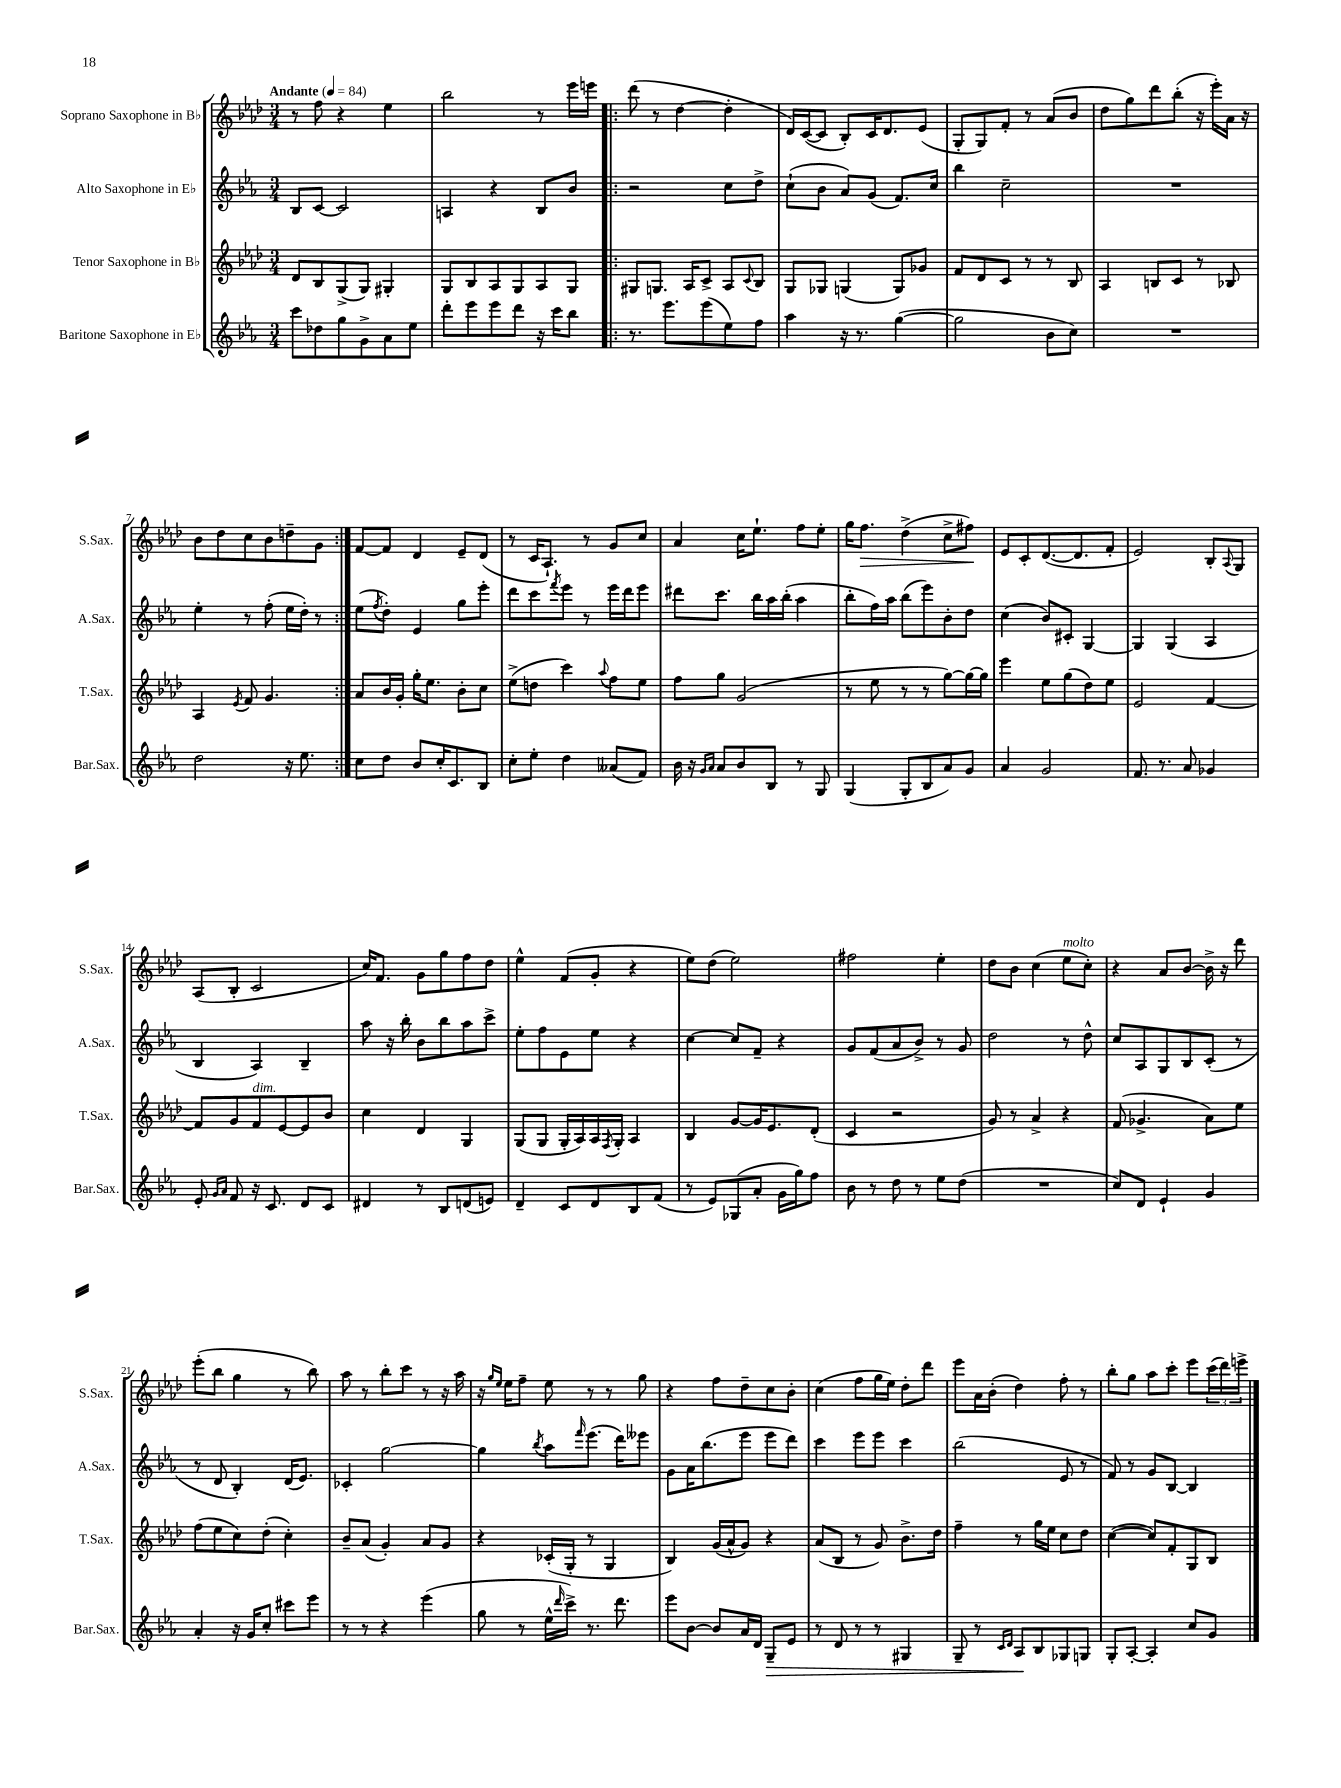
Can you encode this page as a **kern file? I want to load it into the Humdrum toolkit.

**kern	**kern	**kern	**kern
*staff4	*staff3	*staff2	*staff1
*clefG2	*clefG2	*clefG2	*clefG2
*k[b-e-a-]	*k[b-e-a-d-]	*k[b-e-a-]	*k[b-e-a-d-]
*M3/4	*M3/4	*M3/4	*M3/4
*MM84	*MM84	*MM84	*MM84
8ccc\L	8d-/L	8B-/L	8r
8dd-\	8B-/	[8c/J	8ff\
8gg\	(8G^/	2c/]	4r
8g^\	8G/J)	.	.
8a-\	4G#'/	.	4ee-\
8ee-\J	.	.	.
=	=	=	=
8ddd'\L	8G/L	4A/	2bb-\
8eee-\	8B-/	.	.
8eee-\	8A-/	4r	.
8ddd\J	8G/	.	.
16r	8A-/	8B-/L	8r
16ccc\LK	.	.	.
8bb-\J	8G/J	8b-/J	16eee-\LL
.	.	.	16eee\JJ
=!|:	=!|:	=!|:	=!|:
8.r	8G#/L	2r	(8ddd-\
.	8.G/J	.	8r
8.eee-\L	.	.	.
.	.	.	[4dd-\
.	16A-/LK	.	.
(8eee-\	8c^/J	.	.
8ee-\)	8A-/L	8cc\L	4dd-'\]
.	8qqc/	.	.
8ff\J	8B-/J	8dd^\J	.
=	=	=	=
4aa-\	8G/L	(8cc`\L	16d-/LL)
.	.	.	([16c/J
.	8G-/J	8b-\J	8c/]J
16r	(4G/	8a-/L)	8B-'/L)
8.r	.	.	.
.	.	(8g/J	16c/K
.	.	.	8.d-/
([4gg\	8G/L)	8.f/L)	.
.	8g-/J	.	(8e-/J
.	.	16cc/Jk	.
=	=	=	=
2gg\]	8f/L	4bb-\	8G'/L
.	8d-/	.	8G/)
.	8c/J	2cc~\	8f'/J
.	8r	.	8r
8b-\L	8r	.	(8a-/L
8cc\J)	8B-/	.	8b-/J
=	=	=	=
2.r	4A-/	2.r	8dd-\L
.	.	.	8gg\)
.	8B/L	.	8ddd-\
.	8c/J	.	(8bb-'\J
.	8r	.	16r
.	.	.	16eee-'\LL)
.	8B-/	.	16a-\JJ
.	.	.	16r
=	=	=	=
2dd\	4A-/	4ee-'\	8b-\L
.	.	.	8dd-\
.	8qe-/	.	.
.	8f/	8r	8cc\
.	4.g/	(8ff'\	8b-\
16r	.	16ee-\LL	8dd~\
8.ee-\	.	16dd'\JJ)	.
.	.	8r	8g\J
=:|!	=:|!	=:|!	=:|!
8cc\L	8a-/L	(8ee-\L	[8f/L
.	.	8qff/	.
8dd\J	16b-/L	8dd'\J)	8f/]J
.	16g'/JJ	.	.
8b-/L	16gg'\LK	4e-/	4d-/
.	8.ee-\J	.	.
16cc'/K	.	.	.
8.c/	.	.	.
.	8b-'\L	8gg\L	8e-~/L
8B-/J	8cc\J	8eee-'\J	(8d-/J
=	=	=	=
8cc'\L	(8ee-^\L	8ddd\L	8r
8ee-'\J	8dd\J	8ccc\	16c/LK
.	.	.	8.A-`/J)
.	.	8qfff/	.
4dd\	4ccc\)	8eee-\J	.
.	.	8r	8r
.	8qqaa-/	.	.
(8a--/L	8ff\L	16eee-\LL	8g/L
.	.	16ddd\J	.
8f/J)	8ee-\J	8eee-\J	8cc/J
=	=	=	=
16b-\	8ff\L	8ddd#\L	4a-/
16r	.	.	.
16qqg/LL	.	.	.
16qqa-/JJ	.	.	.
8a-/L	8gg\J	8.ccc\J	.
8b-/	(2g/	.	16cc\LK
.	.	16bb-\LL	8.ee-`\J
8B-/J	.	16aa-\	.
.	.	(16bb-'\JJ	.
8r	.	4aa-\	8ff\L
8G/	.	.	8ee-'\J
=	=	=	=
(4G/	8r	8bb-'\L	16gg\LK
.	.	.	8.ff\J
.	8ee-\	16ff\L)	.
.	.	16aa-\JJ	.
8G'/L	8r	(8bb-\L	(4dd-^\
8B-/	8r	8eee-\)	.
8a-/)	[8gg\L)	8b-'\	8cc^\L
8g/J	16gg\_L	8dd\J	8ff#\J)
.	16gg\]JJ	.	.
=	=	=	=
4a-/	4eee-\	(4cc\	8e-/L
.	.	.	8c'/
2g/	8ee-\L	8b-/L)	([8.d-/
.	(8gg\	8c#'/J	.
.	.	.	8.d-/]
.	8dd-\)	[4G/	.
.	8ee-\J	.	8f'/J
=	=	=	=
8.f/	2e-/	4G/]	2e-/)
8.r	.	.	.
.	.	(4G/	.
8a-/	.	.	.
4g-/	[4f/	4A-/	8B-'/L
.	.	.	8qqA-/
.	.	.	8G/J
=	=	=	=
8e-'/	8f/]L	4B-/	(8A-/L
16qqg/LL	.	.	.
16qqa-/JJ	.	.	.
8f/	8g/	.	8B-'/J
16r	8f/	4A-/)	2c/
8.c/	.	.	.
.	[8e-/	.	.
8d/L	8e-/]	4B-~/	.
8c/J	8b-/J	.	.
=	=	=	=
4d#/	4cc\	8aa-\	16cc/LK)
.	.	.	8.f/J
.	.	16r	.
.	.	16bb-'\	.
8r	4d-/	8b-\L	8g\L
8B-/L	.	8bb-\	8gg\
(8d/	4G/	8aa-\	8ff\
8e/J)	.	8ccc^\J	8dd-\J
=	=	=	=
4d~/	(8G/L	8ee-'\L	4ee-^^\
.	8G/J	8ff\	.
8c/L	16G'/LL	8e-\	(8f/L
.	16A-/)	.	.
8d/	16A-/	8ee-\J	8g'/J
.	8qF/	.	.
.	16G'/JJ	.	.
8B-/	4A-/	4r	4r
(8f/J	.	.	.
=	=	=	=
8r	4B-/	[4cc\	8ee-\L)
8e-/L)	.	.	(8dd-\J
(8G-/	[8g/L	8cc/]L	2ee-\)
8a-'/J	16g/]K	8f~/J	.
.	8.e-/	.	.
16g\LL	.	4r	.
16gg\J)	.	.	.
8ff\J	(8d-'/J	.	.
=	=	=	=
8b-\	4c/	8g/L	2ff#\
8r	.	(8f/	.
8dd\	2r	8a-/	.
8r	.	8b-^/J)	.
8ee-\L	.	8r	4ee-'\
(8dd\J	.	8g/	.
=	=	=	=
2.r	8g/)	2dd\	8dd-\L
.	8r	.	8b-\J
.	4a-^/	.	(4cc\
.	4r	8r	8ee-\L
.	.	8dd^^\	8cc'\J)
=	=	=	=
8cc/L)	(8f/	8cc/L	4r
8d/J	4.g-^/	8A-/	.
4e-`/	.	8G/	8a-/L
.	.	8B-/	[8b-/J
4g/	8a-\L)	(8c'/J	16b-^\]
.	.	.	16r
.	8ee-\J	8r	8ddd-\
=	=	=	=
4a-'/	(8ff\L	8r	(8eee-'\L
.	8ee-\	8d/	8bb-\J
16r	8cc\)	4B-'/)	4gg\
16g/LK	.	.	.
8cc'/J	(8dd-'\J	.	.
8ccc#\L	4cc'\)	(16d/LK	8r
.	.	8.e-/J)	.
8eee-\J	.	.	8bb-\)
=	=	=	=
8r	8b-~/L	4c-'/	8aa-\
8r	(8a-/J	.	8r
4r	4g'/)	[2gg\	8bb-'\L
.	.	.	8ccc\J
(4eee-\	8a-/L	.	8r
.	8g/J	.	16r
.	.	.	16aa-\
=	=	=	=
8gg\	4r	4gg\]	16r
.	.	.	16qqgg/LL
.	.	.	16qqee-/JJ
.	.	.	16ee-\LK
8r	.	.	8ff~\J
.	.	8qbb-/	.
16ee-^^\LL	(16c-'/LL	8aa-\L	8ee-\
16qqddd/	.	.	.
16ccc^\JJ)	16G'/JJ	.	.
.	.	16qqfff/	.
8.r	8r	(8.eee-\J	8r
.	4G/	.	8r
8.ddd\	.	16ddd\LK)	.
.	.	8eee--\J	8gg\
=	=	=	=
8eee-\L	4B-/)	8g\L	4r
[8b-\J	.	16a-\K	.
.	.	(8.bb-\	.
8b-/]L	(16g/LL	.	8ff\L
.	16a-^^/J	.	.
16a-/L	8g/J)	8eee-\J	8dd-~\
16d/JJ	.	.	.
8G~/L	4r	8eee-\L	8cc\
8e-/J	.	8ddd\J)	8b-'\J
=	=	=	=
8r	(8a-/L	4ccc\	(4cc\
8d/	8B-/J	.	.
8r	8r	8eee-\L	8ff\L
8r	8g/)	8eee-\J	16gg\L
.	.	.	16ee-\JJ)
4G#/	8.b-^\L	4ccc\	8dd-'\L
.	.	.	8ddd-\J
.	16dd-\Jk	.	.
=	=	=	=
8G~/	4ff~\	(2bb-\	8eee-\L
8r	.	.	16a-\L
.	.	.	(16b-'\JJ
16qqc/LL	.	.	.
16qqd/JJ	.	.	.
8A-/L	8r	.	4dd-\)
8B-/	16gg\LL	.	.
.	16ee-\JJ	.	.
8G-/	8cc\L	8e-/	8ff'\
8G/J	8dd-\J	8r	8r
=	=	=	=
8G'/L	([4cc\	8f/)	8bb-'\L
[8A-'/J	.	8r	8gg\J
4A-'/]	8cc/]L)	8g/L	8aa-\L
.	8f'/	[8B-/J	8ccc'\J
8cc/L	8G/	4B-/]	8eee-\L
8g/J	8B-/J	.	(24ccc\L
.	.	.	24ddd-\)
.	.	.	24eee^\JJ
==	==	==	==
*-	*-	*-	*-
